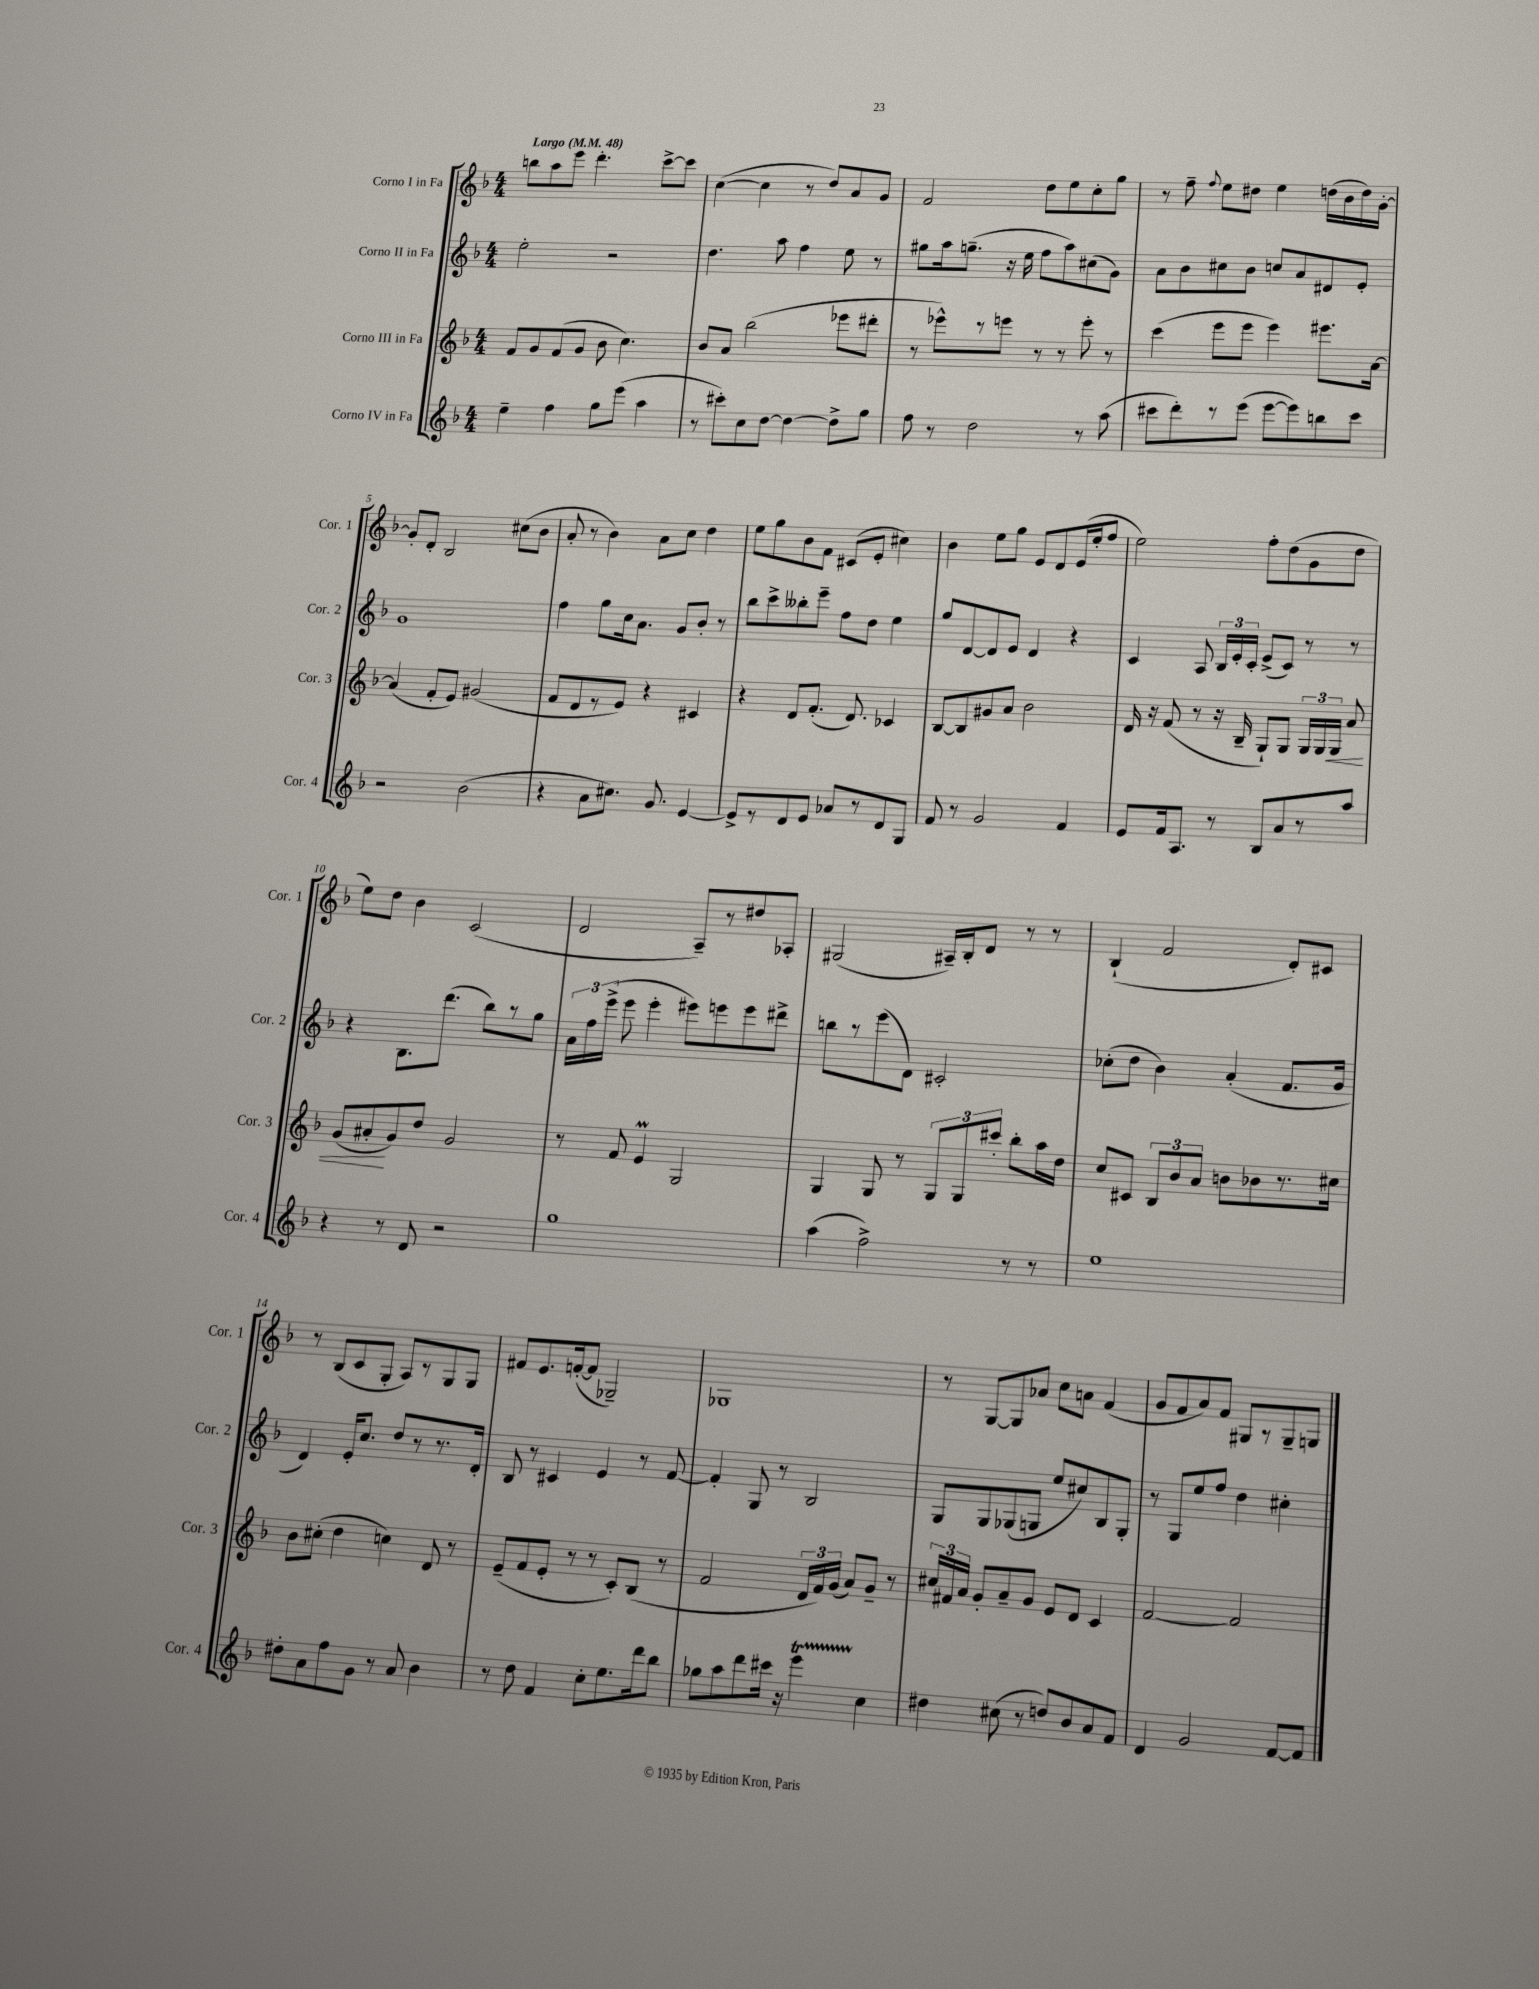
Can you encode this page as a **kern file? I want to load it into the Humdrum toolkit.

**kern	**kern	**kern	**kern
*staff4	*staff3	*staff2	*staff1
*clefG2	*clefG2	*clefG2	*clefG2
*k[b-]	*k[b-]	*k[b-]	*k[b-]
*M4/4	*M4/4	*M4/4	*M4/4
*MM48	*MM48	*MM48	*MM48
4ee~	8f	2ee'	8bb
.	8g	.	8aa
4ff	(8f	.	8eee
.	8g	.	4.ddd'
8gg	8b-	2r	.
(8eee	4.cc)	.	.
4aa	.	.	[8ccc^
.	.	.	8ccc]
=	=	=	=
8r	8b-	4.dd	([4cc
8ccc#')	8a	.	.
8cc	(2bb-	.	4cc]
[8dd	.	8aa	.
4dd_	.	4ff	8r
.	.	.	8dd)
8dd^]	8eee-	8ee	8a
8gg	8ddd#'	8r	8g
=	=	=	=
8ff	8r	8gg#	2f
8r	8eee-^^)	16aa	.
.	.	(8.gg~	.
2dd	8r	.	.
.	8eee	16r	.
.	.	16ee	.
.	8r	8ff	8dd
.	8r	8aa)	8ee
8r	8eee'	(8cc#	8cc'
(8aa	8r	8g)	8gg
=	=	=	=
8ccc#	(4ccc	8a	8r
8ddd')	.	8b-	8ff~
.	.	.	8qqff
8r	8eee	8cc#	8ee
(8eee	8eee	8b-	8dd#
[8eee	4eee)	8cc	4ee
8eee])	.	8a	.
8bb	8.eee#	8d#	(16dd
.	.	.	16b-
8ccc#	.	8e'	16dd)
.	[16a	.	[16g'
=	=	=	=
2r	(4a]	1g	8g']
.	.	.	8d'
.	8f'	.	2B-
.	8e)	.	.
(2b-	(2g#	.	.
.	.	.	(8cc#
.	.	.	8b-
=	=	=	=
4r	8f	4ff	8a'
.	8d	.	8r
8a	8r	8gg	4b-)
8.cc#)	8e)	16cc	.
.	.	8.a	.
.	4r	.	8a
8.g	.	.	.
.	.	8g	8cc
[4e	4c#	8b-'	4dd
.	.	8r	.
=	=	=	=
8e^]	4r	8bb-	8ee
8r	.	8ccc^	8gg
8d	8d	8bb--'	8b-
8e	(8.f'	8eee~	8f
8a-	.	8ff	(8c#
.	8.d)	.	.
8r	.	8dd	8e'
8d	4c-	4ee	4cc#)
8G	.	.	.
=	=	=	=
8f	[8B-	8gg	4b-
8r	8B-]	[8d	.
2g	8g#	8d]	8ee
.	8a	8e	8gg
.	2b-	4d	8e
.	.	.	8d
4f	.	4r	(16e
.	.	.	16ee'
.	.	.	8ff
=	=	=	=
8e	16d	4c	2ee)
.	16r	.	.
16f	(8f	.	.
8.A	.	.	.
.	8r	8A	.
8r	16r	24B-	.
.	.	24e'	.
.	16B-~	.	.
.	.	24c'	.
8B-	8G`)	(8e^	8ff'
8a	8G	8c)	(8dd
8r	24G	8r	8g
.	24G	.	.
.	24G	.	.
8aa	8a	8r	8dd
=	=	=	=
4r	(8g	4r	8ee)
.	8a#'	.	8dd
8r	8g)	8.B-	4b-
8d	8dd	.	.
.	.	(8.ddd	.
2r	2g	.	(2c
.	.	8bb-)	.
.	.	8r	.
.	.	8gg	.
=	=	=	=
1gg	8r	24a	2d
.	.	24ff	.
.	.	(24eee^	.
.	8f	8eee	.
.	4e	4eee'	.
.	2G	8eee#)	8A~)
.	.	8eee	8r
.	.	8eee	8dd#
.	.	8ddd#^	8A-'
=	=	=	=
(4aa	4G	8bb	(2G#
.	.	8r	.
2ff^)	8G	(8eee	.
.	8r	8d)	.
.	12G	2c#'	16A#~)
.	.	.	16B-'
.	12G	.	.
.	.	.	8d
.	12ccc#'	.	.
8r	8bb-'	.	8r
8r	16aa	.	8r
.	16dd	.	.
=	=	=	=
1ee	8cc	(8cc-'	(4B-`
.	8c#	8dd	.
.	12B-	4b-)	2f
.	12b-	.	.
.	12a	.	.
.	8b	(4a'	.
.	8b-	.	.
.	8.r	8.f	8d')
.	.	.	8c#
.	16cc#	16g	.
=	=	=	=
8dd#'	8b-	4d)	8r
8a	(8cc#'	.	(8B-
8ff	4dd	16e'	8c
.	.	8.cc	.
8g	.	.	8G'
8r	4cc)	8dd	8A)
8a	.	8r	8r
4b-	8d	8.r	8G
.	8r	.	8G
.	.	16d'	.
=	=	=	=
8r	(8e~	8B-	8f#
8dd	8f	8r	8.e
4f	8e'	4c#	.
.	.	.	([16f'
.	8r	.	8f]
8cc'	8r	4e	2G-~)
8.ee	8c')	.	.
.	(8B-	8r	.
16ddd	.	.	.
8bb-	8r	[8f	.
=	=	=	=
8gg-	2f	4f']	1G-
8aa	.	.	.
8ddd	.	8G	.
16ccc#	.	8r	.
16r	.	.	.
4eee	24d	2B-	.
.	24f)	.	.
.	(24g	.	.
.	8a)	.	.
4cc	8g~	.	.
.	8r	.	.
=	=	=	=
4dd#	24cc#	8G	8r
.	24f#	.	.
.	24a	.	.
.	8g'	8G	[8G
(8cc#	8a~	(8G-	8G]
8r	8g	8G	8a-
8dd)	8e	8ee	8cc
8b-	8d	8cc#)	8a
8a	4c	8B-	(4f
8f	.	8G'	.
=	=	=	=
4d	[2f	8r	8g
.	.	8G	8f
2g	.	8ee	8a)
.	.	8ff	8f
.	2f]	4dd	8G#
.	.	.	8r
[8f	.	4cc#'	8G#~
8f]	.	.	8G
==	==	==	==
*-	*-	*-	*-
